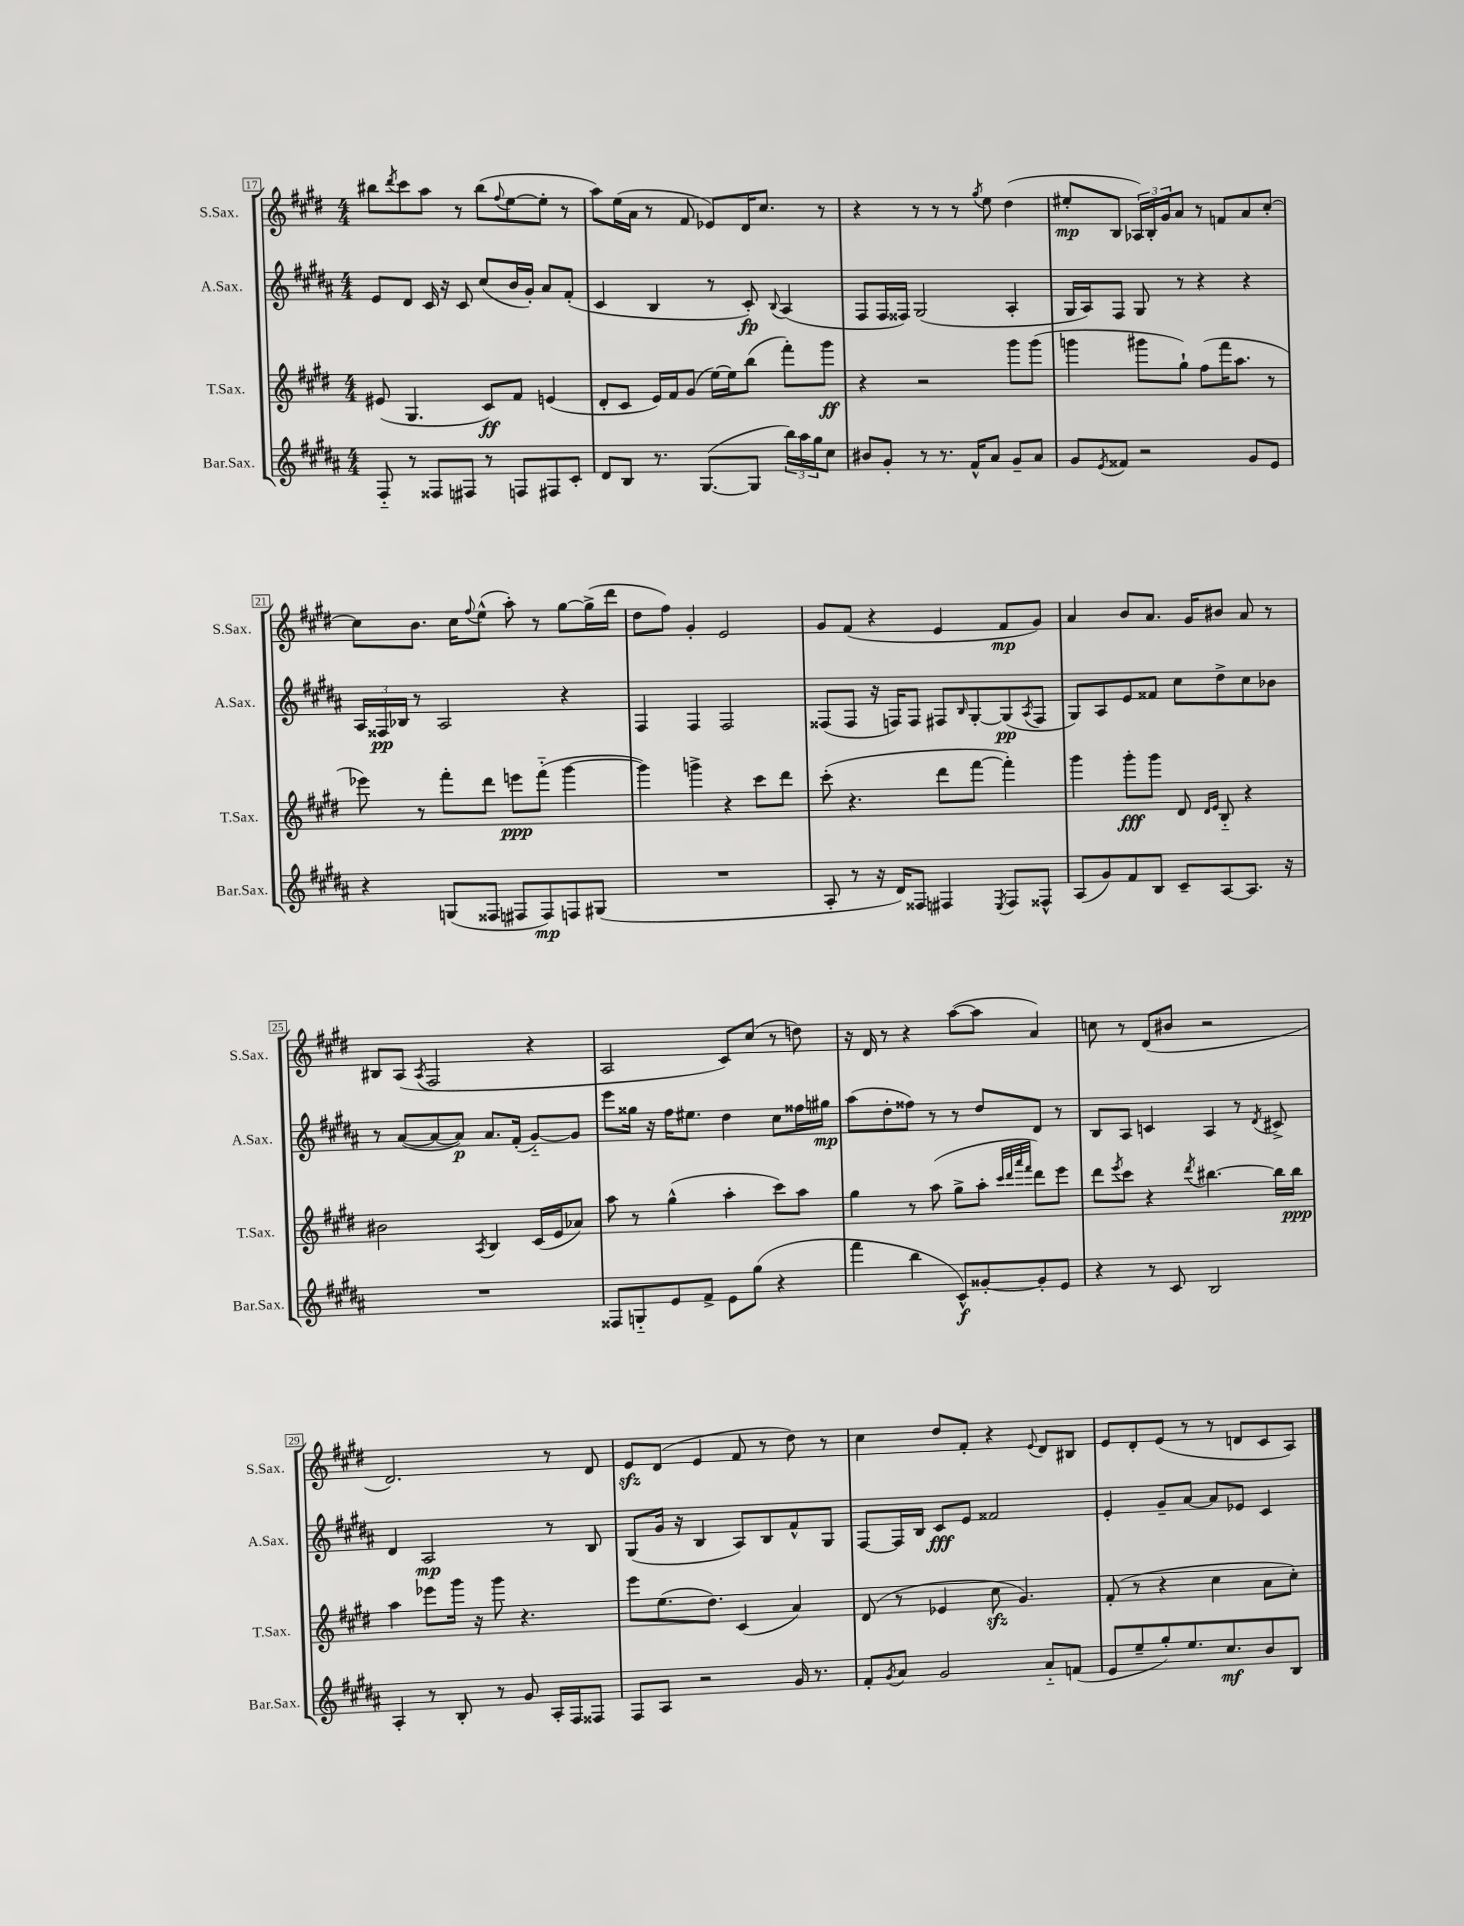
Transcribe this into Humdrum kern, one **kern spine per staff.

**kern	**kern	**kern	**kern
*staff4	*staff3	*staff2	*staff1
*clefG2	*clefG2	*clefG2	*clefG2
*k[f#c#g#d#a#]	*k[f#c#g#d#]	*k[f#c#g#d#a#]	*k[f#c#g#d#]
*M4/4	*M4/4	*M4/4	*M4/4
8F#'~/	(8e#/	8e/L	8bb#\L
.	.	.	8qddd#/
8r	4.G#/	8d#/J	8ccc#\
8F##/L	.	16c#/	8aa\J
.	.	16r	.
8F#/J	.	8c#/	8r
8r	8c#/L)	(8cc#/L	(8bb#\L
.	.	.	8qqff#/
8F/L	8f#/J	16b/L	[8ee\
.	.	16g#'/JJ)	.
8F#/	(4e/	8a#/L	8ee'\]J
8c#'/J	.	(8f#'/J	8r
=	=	=	=
8d#/L	8d#'/L	4c#/	8aa\L)
8B/J	8c#/J	.	(16ee\L
.	.	.	16a\JJ
8.r	16e/LL)	4B/	8r
.	16f#/J	.	.
.	(8g#/J	.	8f#/
([8.G#/L	.	.	.
.	[16ee\LL)	8r	8e-/L)
.	16ee\]J	.	.
8G#/]J	(8bb\J	8c#'/)	16d#/K
.	.	.	8.cc#/J
.	.	8qqB/	.
24bb\LL)	8fff#'\L)	(4A#/	.
24aa#\	.	.	.
24gg#\J	.	.	.
8cc#\J	8ggg#\J	.	8r
=	=	=	=
8b#/L	4r	8F#/L	4r
8g#'/J	.	16F#/L	.
.	.	16F##/JJ)	.
8r	2r	(2G#/	8r
8.r	.	.	8r
.	.	.	8r
16f#^^/LK	.	.	.
.	.	.	8qgg#/
8a#/J	.	.	8ee\
8g#~/L	8ggg#\L	4A#'/	(4dd#\
8a#/J	(8ggg#\J	.	.
=	=	=	=
8g#/L	4ggg\	16G#/LL	8ee#'/L
.	.	16A#/J)	.
8qe/	.	.	.
8f##/J	.	8F#/J	8B/J
2r	8ggg#\L	8G#/	24A-/LL)
.	.	.	24B'/
.	.	.	24g#/J
.	8gg#`\J)	8r	8a/J
.	(8ff#\L	4r	8r
.	16fff#\K	.	8f/L
.	8.aa\J	.	.
8g#/L	.	4r	8a/
8e/J	8r	.	[8cc#'/J
=	=	=	=
4r	8eee-\)	24A#/LL	8cc#\]L
.	.	24F##/	.
.	.	24B-/JJ	.
.	8r	8r	8.b\J
(8G/L	8fff#'\L	2A#/	.
.	.	.	16cc#\LK
.	.	.	8qqff#/
8F##/J	8ddd#\J	.	(8ee^^\J
8F#/L	8eee\L	.	8aa'\)
8F#/)	(8fff#'~\J	.	8r
8F/	[4ggg#\	4r	[8gg#\L
(8G#/J	.	.	(16gg#^\]L
.	.	.	16ddd#\JJ
=	=	=	=
1r	4ggg#\])	4F#/	8dd#\L
.	.	.	8ff#\J)
.	4ggg^\	4F#/	4g#'/
.	4r	2F#/	2e/
.	8ccc#\L	.	.
.	8ddd#\J	.	.
=	=	=	=
8A#'/	(8ccc#'\	(8F##/L	8g#/L
8r	4.r	8F##/J	(8f#/J
16r	.	16r	4r
16d#/LK)	.	16F/LK)	.
8F##/J	.	8F/J	.
4F#/	8ddd#\L	8F#/L	4e/
.	.	16qqB/	.
.	[8fff#\J	[8G#'/	.
8qE/	.	.	.
8F#/L	4fff#'\])	(8G#/]	8f#/L
.	.	8qA#/	.
8F##^^/J	.	8F#/J	8g#/J)
=	=	=	=
(8A#/L	4ggg#\	8G#/L)	4a/
8g#/)	.	8A#/	.
8f#/	8ggg#'\L	8e/	8b/L
8B/J	8ggg#\J	8f##/J	8.a/J
8c#~/L	8d#/	8cc#\L	.
.	.	.	16g#/LK
.	16qqd#/LL	.	.
.	16qqe/JJ	.	.
[8A#/	8B'~/	8dd#^\	8b#/J
8.A#/]J	4r	8cc#\	8a/
.	.	8b-\J	8r
16r	.	.	.
=	=	=	=
1r	2b#\	8r	8B#/L
.	.	([8a#/L	(8A/J
.	.	.	8qA/
.	.	8a#/_	2F#/
.	.	8a#/]J)	.
.	8qA/	.	.
.	4B/	8.a#/L	.
.	.	(16f#'/Jk	.
.	(16c#/LL	[8g#'~/L)	4r
.	16e/J	.	.
.	8a-/J)	8g#/]J	.
=	=	=	=
8F##/L	8aa\	8eee\L	2A/
8G'~/	8r	16gg##\Jk	.
.	.	16r	.
8e/	(4gg#^^\	16ff#\LK	.
.	.	8.ee#\J	.
8f#^/J	.	.	.
8e\L	4aa'\	4dd#\	8c#/L)
(8gg#\J	.	.	(8cc#/J
4r	8ccc#\L)	8cc#\L	8r
.	8aa\J	16ff##\L	8dd\)
.	.	16gg#\JJ	.
=	=	=	=
4fff#\	4gg#\	(8aa#\L	16r
.	.	.	16d#/
.	.	8dd#'\	8r
4bb\	8r	8ff##\J)	4r
.	(8aa\	8r	.
8c#^^/L)	8gg#^\L	8r	([8aa\L
[8g##'/	8aa'\J	8dd#/L	8aa\]J
.	32qqccc#/LLL	.	.
.	32qqddd#/	.	.
.	32qqaaa/	.	.
.	32qqfff#/JJJ	.	.
8g##'/]	8ddd#\L)	8d#/J	4a/)
8e/J	8eee\J	8r	.
=	=	=	=
4r	8ddd#\L	8B/L	8cc\
.	8qeee/	.	.
.	8ccc#\J	8A#/J	8r
8r	4r	4c/	(8d#/L
8c#/	.	.	8b#/J
.	8qddd#/	.	.
2B/	[4.bb#\	4A#/	2r
.	.	8r	.
.	.	8qd#/	.
.	16bb#\]LL	8c#^/	.
.	16bb#\JJ	.	.
=	=	=	=
4A#'/	4aa\	4d#/	2.d#/)
8r	8eee-\L	2A#/	.
8B'/	16ggg#\Jk	.	.
.	16r	.	.
8r	8ggg#\	.	.
8g#/	4.r	.	.
16A#'/LL	.	8r	8r
16F#/J	.	.	.
8F##/J	.	8B/	8d#/
=	=	=	=
8F#/L	8eee\L	(8G#/L	8e/L
8A#/J	(8.ee\	16g#/Jk	(8d#/J
.	.	16r	.
2r	.	4B/	4e/
.	8.dd#\J)	.	.
.	(4c#/	8A#/L)	8f#/
.	.	8B/	8r
16g#/	4a/)	8f#^^/	8dd#\)
8.r	.	.	.
.	.	8G#/J	8r
=	=	=	=
8f#'/L	(8d#/	[8F#/L	4cc#\
8qg#/	.	.	.
8a#/J	8r	16F#/]L	.
.	.	16B/JJ	.
2g#/	4e-/	8c#/L	8dd#/L
.	.	8e/J	8f#'/J
.	8cc#\	2f##/	4r
.	4.g#/)	.	.
.	.	.	8qqe/
8a#'~/L	.	.	8d#/L
(8f/J	.	.	8B#/J
=	=	=	=
8e/L	(8f#'/	4e'/	8e/L
8ee~/	8r	.	8d#'/
8gg#'/)	4r	8g#~/L	(8e/J
8.ee/	.	[8a#/J	8r
.	4cc#\	8a#/]L	8r
8.cc#/	.	.	.
.	.	8e-/J	8d/L
8b/	8a\L	4c#/	8c#/
8B/J	8cc#'\J)	.	8A/J)
==	==	==	==
*-	*-	*-	*-
